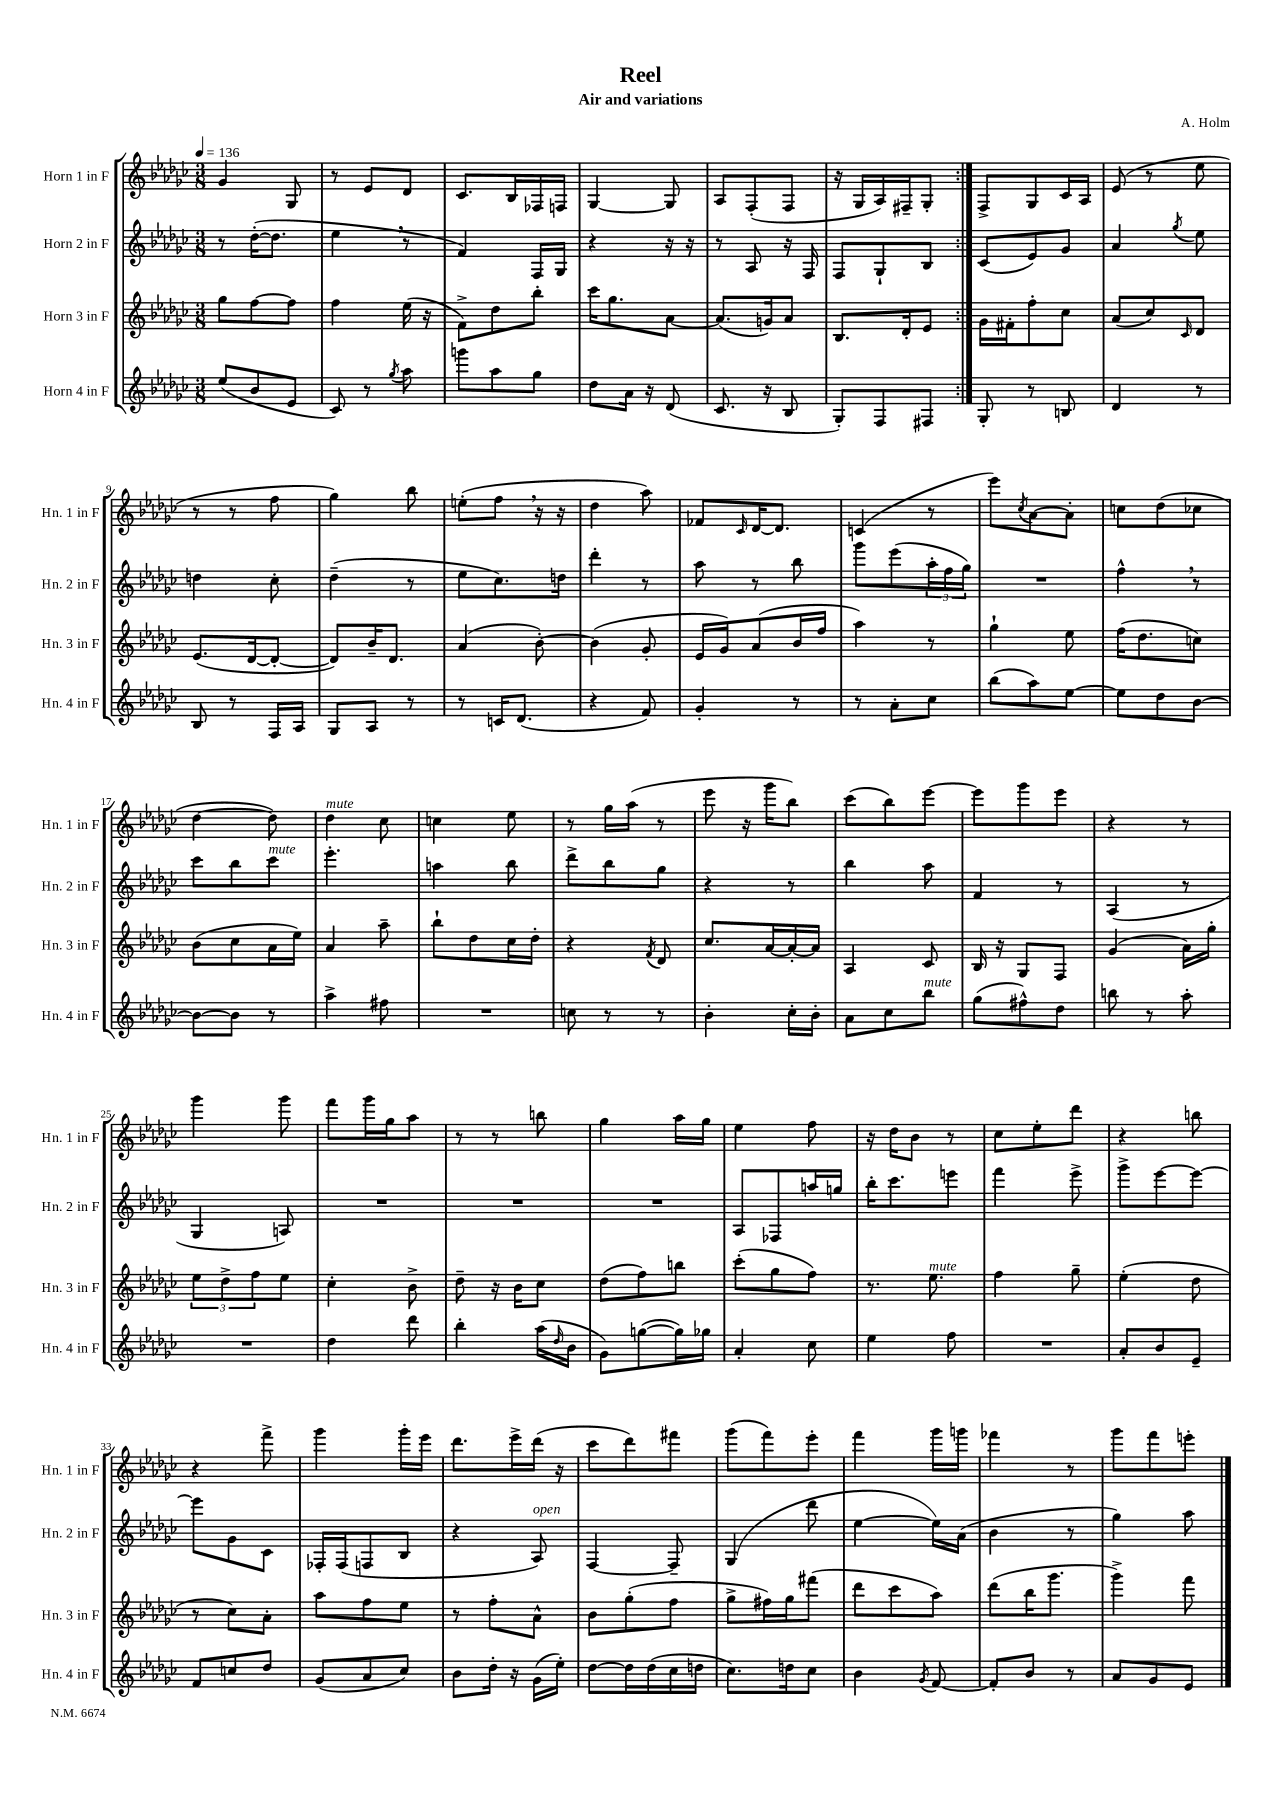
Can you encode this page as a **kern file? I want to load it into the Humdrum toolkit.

**kern	**kern	**kern	**kern
*part4	*part3	*part2	*part1
*staff4	*staff3	*staff2	*staff1
*I"Horn 4 in F	*I"Horn 3 in F	*I"Horn 2 in F	*I"Horn 1 in F
*I'Hn. 4 in F	*I'Hn. 3 in F	*I'Hn. 2 in F	*I'Hn. 1 in F
*clefG2	*clefG2	*clefG2	*clefG2
*k[b-e-a-d-g-c-]	*k[b-e-a-d-g-c-]	*k[b-e-a-d-g-c-]	*k[b-e-a-d-g-c-]
*M3/8	*M3/8	*M3/8	*M3/8
*MM136	*MM136	*MM136	*MM136
=1	=1	=1	=1
(8ee-/L	8gg-\L	8r	4g-/
8b-/	[8ff\	([16dd-'\KL	.
.	.	8.dd-\J]	.
8e-/J	8ff\J]	.	8G-/
=2	=2	=2	=2
8c-/)	4ff\	4ee-,\	8r
8r	.	.	8e-/L
8qgg-/	.	.	.
8aa-\	(16ee-\	8r	8d-/J
.	16r	.	.
=3	=3	=3	=3
8gggn\L	8f^\L)	4f/)	8.c-/L
8aa-\	8dd-\	.	.
.	.	.	16B-/L
8gg-\J	8bb-'\J	16F/LL	16F-X/
.	.	16G-/JJ	16Fn/JJ
=4	=4	=4	=4
8dd-\L	16ccc-\KL	4r	[4G-/
.	8.gg-\	.	.
16a-\Jk	.	.	.
16r	.	.	.
(8d-/	[8a-\J	16r	8G-/]
.	.	16r	.
=5	=5	=5	=5
8.c-/	(8.a-/L]	8r	8A-/L
.	.	8A-/	(8F'/
16r	16gn/k)	.	.
8B-/	8a-/J	16r	8F/J
.	.	16F/	.
=6	=6	=6	=6
8G-'/L)	8.B-/L	8F/L	16r
.	.	.	16G-/LL
8F/	.	8G-`/	16A-/)
.	16d-'/k	.	16F#X~/J
8F#X/J	8e-/J	8B-/J	8G-'/J
=7:|!	=7:|!	=7:|!	=7:|!
8G-'/	16g-\LL	(8c-/L	8F^/L
.	16f#X'\J	.	.
8r	8ff'\	8e-/)	8G-/
8Bn/	8cc-\J	8g-/J	16c-/L
.	.	.	16A-/JJ
=8	=8	=8	=8
4d-/	(8a-/L	4a-/	(8e-/
.	8cc-/)	.	8r
.	16qqc-/	8qgg-/	.
8r	8d-/J	8ee-\	8ee-\
!!LO:LB:g=z
=9	=9	=9	=9
8B-/	(8.e-/L	4ddn\	8r
8r	.	.	8r
.	[16d-/k	.	.
16F/LL	8d-'/J_	8cc-'\	8ff\
16A-/JJ	.	.	.
=10	=10	=10	=10
8G-/L	8d-/L])	(4dd-~\	4gg-\)
8A-/J	16b-~/K	.	.
.	8.d-/J	.	.
8r	.	8r	8bb-\
=11	=11	=11	=11
8r	(4a-/	8ee-\L	(8een'\L
16cn/KL	.	8.cc-\)	8ff,\J
(8.d-/J	.	.	.
.	[8b-'\)	.	16r
.	.	16ddn\Jk	16r
=12	=12	=12	=12
4r	(4b-\]	4ddd-'\	4dd-\
8f/)	8g-'/	8r	8aa-\)
=13	=13	=13	=13
4g-'/	16e-/LL	8aa-\	8f-X/L
.	16g-/J)	.	.
.	.	.	16qqc-/
.	(8a-/	8r	[16d-/K
.	.	.	8.d-/J]
8r	16b-/L	8bb-\	.
.	16ff/JJ	.	.
=14	=14	=14	=14
8r	4aa-\)	8ggg-\L	(4cn/
8a-'\L	.	(8eee-\	.
8cc-\J	8r	24aa-'\L	8r
.	.	24ff\	.
.	.	24gg-\JJ)	.
=15	=15	=15	=15
(8bb-\L	4gg-`\	4.r	8eee-\L)
.	.	.	8qcc-/
8aa-\)	.	.	[8a-\
[8ee-\J	8ee-\	.	8a-'\J]
=16	=16	=16	=16
8ee-\L]	(16ff\KL	4ff^^,\	8ccn\L
.	8.dd-\	.	.
8dd-\	.	.	(8dd-\
[8b-\J	8ccn\J)	8r	8cc-X\J
!!LO:LB:g=z
=17	=17	=17	=17
8b-\L_	(8b-\L	8ccc-\L	[4dd-\
8b-\J]	8cc-\	8bb-\	.
!	!	!LO:TX:a:i:t=mute	!
8r	16a-\L	8ccc-\J	8dd-\])
.	16ee-\JJ)	.	.
=18	=18	=18	=18
!	!	!	!LO:TX:a:i:t=mute
4aa-^\	4a-/	4.eee-'\	4dd-\
8ff#X\	8aa-~\	.	8cc-\
=19	=19	=19	=19
4.r	8bb-`\L	4aan\	4ccn\
.	8dd-\	.	.
.	16cc-\L	8bb-\	8ee-\
.	16dd-'\JJ	.	.
=20	=20	=20	=20
8ccn\	4r	8ddd-^\L	8r
8r	.	8bb-\	16gg-\LL
.	.	.	(16aa-\JJ
.	8qf/	.	.
8r	8d-/	8gg-\J	8r
=21	=21	=21	=21
4b-'\	8.cc-/L	4r	8eee-\
.	.	.	16r
.	[16a-/L	.	16ggg-\KL
16cc-'\LL	16a-'/_	8r	8bb-\J)
16b-'\JJ	16a-/JJ]	.	.
=22	=22	=22	=22
8a-\L	4A-/	4bb-\	(8ccc-\L
8cc-\	.	.	8bb-\)
!LO:TX:a:i:t=mute	!	!	!
8bb-\J	8c-/	8aa-\	[8eee-\J
=23	=23	=23	=23
(8gg-\L	16B-/	4f/	8eee-\L]
.	16r	.	.
8ff#X^^\)	8G-/L	.	8ggg-\
8dd-\J	8F/J	8r	8eee-\J
=24	=24	=24	=24
8bbn\	(4g-/	(4A-/	4r
8r	.	.	.
8aa-'\	16a-\LL)	8r	8r
.	16gg-'\JJ	.	.
!!LO:LB:g=z
=25	=25	=25	=25
4.r	12ee-\L	4G-/	4ggg-\
.	12dd-^\	.	.
.	12ff\	.	.
.	8ee-\J	8An/)	8ggg-\
=26	=26	=26	=26
4dd-\	4cc-'\	4.r	8fff\L
.	.	.	16ggg-\L
.	.	.	16gg-\J
8ddd-\	8b-^\	.	8aa-\J
=27	=27	=27	=27
4bb-'\	8dd-~\	4.r	8r
.	16r	.	8r
.	16b-\KL	.	.
(16aa-\LL	8cc-\J	.	8bbn\
16qqdd-/	.	.	.
16b-\JJ	.	.	.
=28	=28	=28	=28
8g-\L)	(8dd-\L	4.r	4gg-\
([8ggn\	8ff\)	.	.
16gg\L])	8bbn\J	.	16aa-\LL
16gg-X\JJ	.	.	16gg-\JJ
=29	=29	=29	=29
4a-'/	(8ccc-'\L	8A-/L	4ee-\
.	8gg-\	8F-X/	.
8cc-\	8ff\J)	16aan/L	8ff\
.	.	16ggn/JJ	.
=30	=30	=30	=30
4ee-\	8.r	16bb-'\KL	16r
.	.	8.ccc-\	16dd-\KL
.	.	.	8b-\J
!	!LO:TX:a:i:t=mute	!	!
.	8.ee-\	.	.
8ff\	.	8eeen\J	8r
=31	=31	=31	=31
4.r	4ff\	4fff\	8cc-\L
.	.	.	8ee-'\
.	8gg-~\	8eee-^\	8ddd-\J
=32	=32	=32	=32
8a-'/L	(4ee-'\	8ggg-^\L	4r
8b-/	.	[8eee-\	.
8e-~/J	8dd-\	8eee-\J_	8bbn\
!!LO:LB:g=z
=33	=33	=33	=33
8f/L	8r	8eee-\L]	4r
8ccn/	8cc-\L)	8g-\	.
8dd-/J	8a-'\J	8c-\J	8fff^\
=34	=34	=34	=34
(8g-/L	8aa-\L	16F-X'/LL	4ggg-\
.	.	(16F-/J	.
8a-/	8ff\	8Fn/	.
8cc-/J)	8ee-\J	8B-/J	16ggg-'\LL
.	.	.	16eee-\JJ
=35	=35	=35	=35
8b-\L	8r	4r	8.ddd-\L
16dd-'\Jk	8ff'\L	.	.
16r	.	.	16eee-^\L
!	!	!LO:TX:a:i:t=open	!
(16g-\LL	8a-^^\J	8A-/)	(16ddd-\JJ
16ee-'\JJ)	.	.	16r
=36	=36	=36	=36
[8dd-\L	8b-\L	[4F/	8ccc-\L
16dd-\L]	(8gg-'\	.	8ddd-\)
(16dd-\	.	.	.
16cc-\	8ff\J	8F~/]	8fff#X\J
16ddn\JJ	.	.	.
=37	=37	=37	=37
8.cc-\L)	8gg-^\L	(4G-/	(8ggg-\L
.	16ff#X\L)	.	8fff\)
16ddn\k	16gg-\J	.	.
8cc-\J	(8fff#X\J	8ddd-\	8eee-'\J
=38	=38	=38	=38
4b-\	8ddd-\L	[4ee-\	4fff\
.	8ccc-\	.	.
8qg-/	.	.	.
[8f/	8aa-\J)	16ee-\LL])	16ggg-\LL
.	.	(16a-\JJ	16gggn\JJ
=39	=39	=39	=39
8f'/L]	(8ddd-\L	4b-\	4fff-X\
8b-/J	16bb-\K	.	.
.	8.ggg-\J	.	.
8r	.	8r	8r
=40	=40	=40	=40
8a-/L	4ggg-^\)	4gg-\)	8ggg-\L
8g-/	.	.	8fff\
8e-/J	8fff\	8aa-\	8eeen'\J
==	==	==	==
*-	*-	*-	*-
